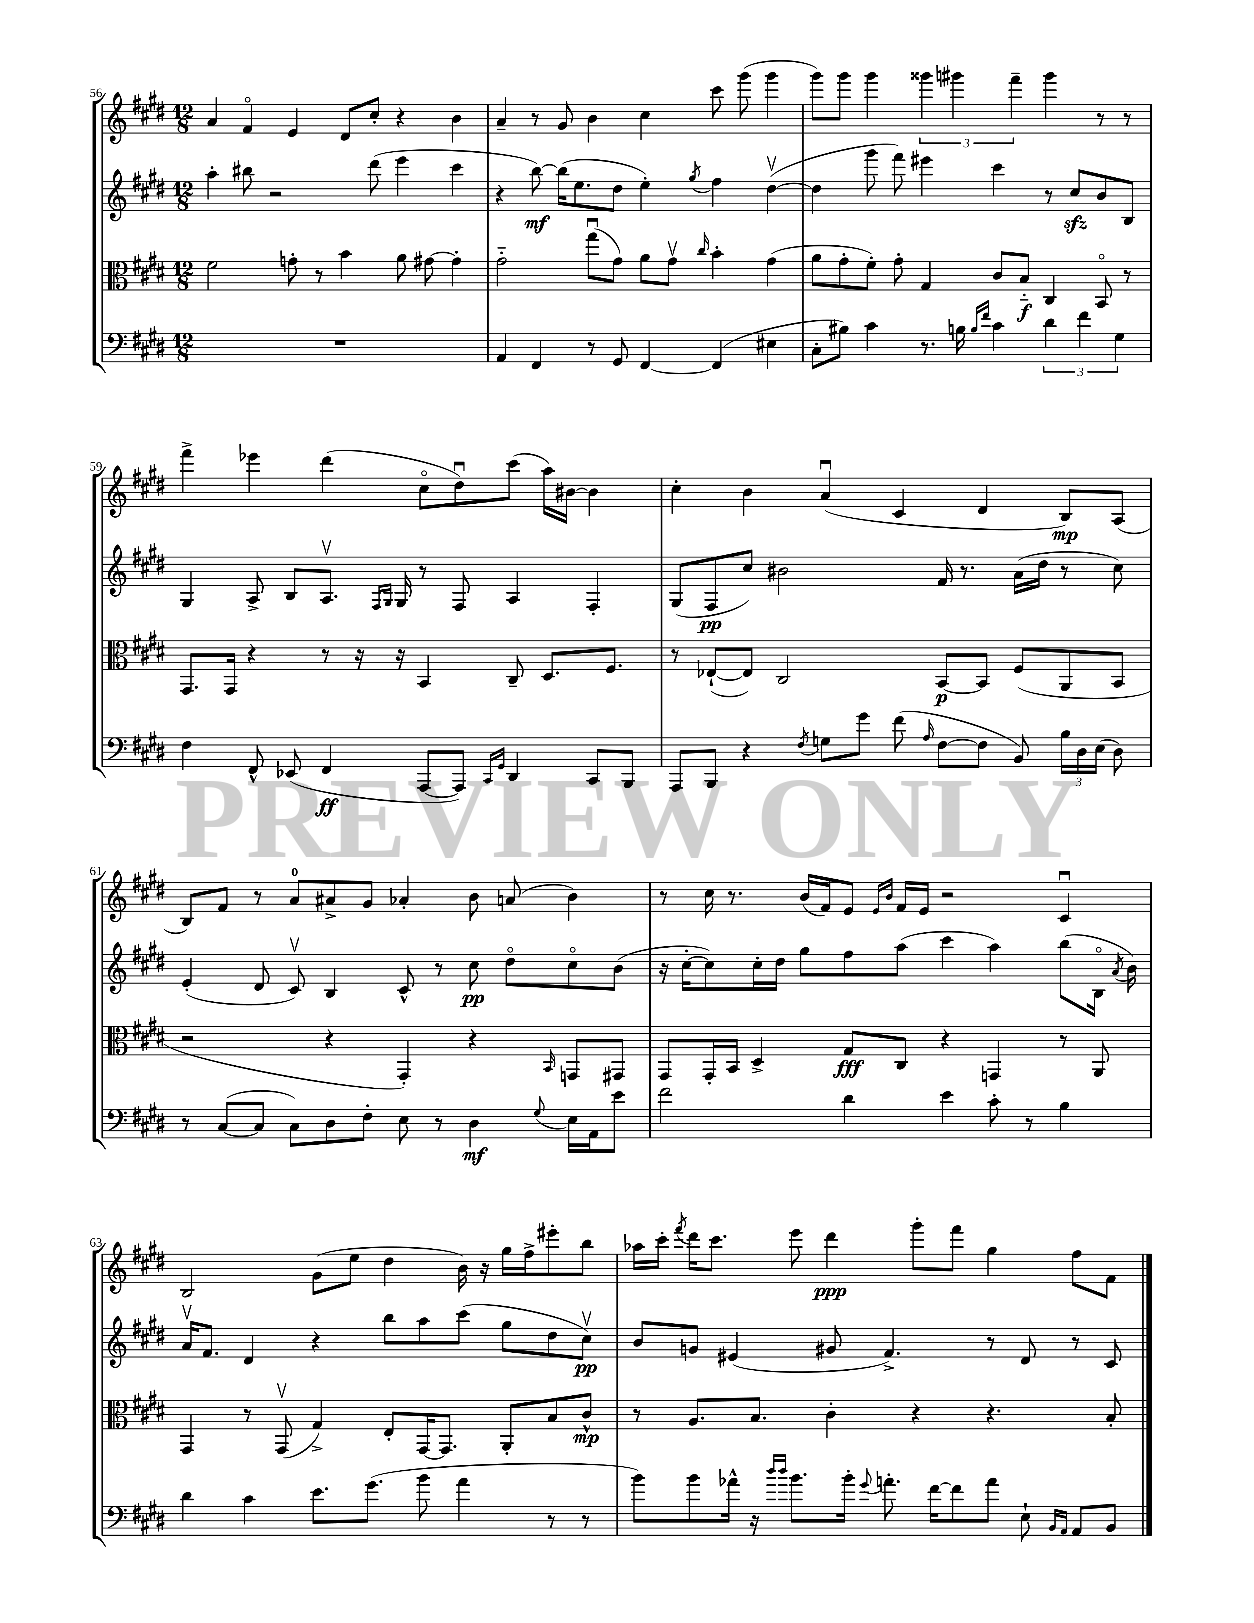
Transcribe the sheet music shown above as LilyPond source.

<<
\new StaffGroup <<
\new Staff = "s0" {
    \clef treble \key e \major \numericTimeSignature \time 12/8
    \autoBeamOff a'4 fis'4\flageolet e'4 dis'8[ cis''8]-. r4 b'4 |
    a'4-- r8 gis'8 b'4 cis''4 cis'''8 gis'''8( gis'''4 |
    gis'''8[) gis'''8] gis'''4 \tuplet 3/2 { gisis'''4 gis'''4 fis'''4-- } gis'''4 r8 r8 |
    fis'''4-> ees'''4 dis'''4( cis''8[\flageolet dis''8\downbow) cis'''8]( a''16[) bis'16]~ bis'4 |
    cis''4-. b'4 a'4\downbow( cis'4 dis'4 b8[\mp) a8]( |
    b8[) fis'8] r8 a'8[-0 ais'8-> gis'8] aes'4-. b'8 a'8( b'4) |
    r8 cis''16 r8. b'16[( fis'16) e'8] \grace { e'16[ b'16] } fis'16[ e'16] r2 cis'4\downbow |
    b2 gis'8[( e''8] dis''4 b'16) r16 gis''16[ fis''16-> eis'''8-. b''8] |
    aes''16[ cis'''16]-. \acciaccatura { fis'''8 } dis'''16[ cis'''8.] e'''8 dis'''4\ppp gis'''8[-. fis'''8] gis''4 fis''8[ fis'8] \bar "|." |
}
\new Staff = "s1" {
    \clef treble \key e \major \numericTimeSignature \time 12/8
    \autoBeamOff a''4-. bis''8 r2 dis'''8( e'''4 cis'''4 |
    r4 b''8~\mf) b''16[( e''8. dis''8] e''4-.) \acciaccatura { gis''8 } fis''4 dis''4~\upbow( |
    dis''4 gis'''8 fis'''8) eis'''4 cis'''4 r8 cis''8[\sfz b'8 b8] |
    gis4 a8-> b8[ a8.]\upbow \grace { fis16[ gis16] } gis16 r8 fis8 a4 fis4-. |
    gis8[( fis8\pp cis''8]) bis'2 fis'16 r8. a'16[( dis''16] r8 cis''8) |
    e'4-.( dis'8 cis'8\upbow) b4 cis'8-^ r8 cis''8\pp dis''8[\flageolet cis''8\flageolet b'8]( |
    r16 cis''16[~-. cis''8) cis''16-. dis''16] gis''8[ fis''8 a''8]( cis'''4 a''4) b''8[( b16]\flageolet \acciaccatura { a'8 } b'16) |
    a'16[\upbow fis'8.] dis'4 r4 b''8[ a''8 cis'''8]( gis''8[ dis''8 cis''8]\upbow\pp) |
    b'8[ g'8] eis'4( gis'8 fis'4.->) r8 dis'8 r8 cis'8 \bar "|." |
}
\new Staff = "s2" {
    \clef alto \key e \major \numericTimeSignature \time 12/8
    \autoBeamOff fis'2 g'8-. r8 b'4 a'8 gis'8~ gis'4-. |
    gis'2-_ gis''8[\downbow( gis'8]) a'8[ gis'8]\upbow \grace { cis''16 } b'4-. gis'4( |
    a'8[ gis'8-. fis'8]-.) gis'8-. gis4 cis'8[ b8]-_\f cis4 b,8\flageolet r8 |
    gis,8.[ gis,16] r4 r8 r16 r16 b,4 cis8-- dis8.[ fis8.] |
    r8 ees8[~-!( ees8]) cis2 b,8[~\p b,8] fis8[( a,8 b,8] |
    r2 r4 gis,4-.) r4 \grace { b,16 } g,8[ gis,8] |
    gis,8[ gis,16-. b,16] dis4-> gis8[\fff cis8] r4 g,4 r8 a,8 |
    gis,4 r8 gis,8\upbow( gis4->) e8[-. gis,16~ gis,8.] a,8[-. b8 cis'8]-^\mp |
    r8 a8.[ b8.] cis'4-. r4 r4. b8-. \bar "|." |
}
\new Staff = "s3" {
    \clef bass \key e \major \numericTimeSignature \time 12/8
    \autoBeamOff R1. |
    a,4 fis,4 r8 gis,8 fis,4~ fis,4( eis4 |
    cis8[-. bis8]) cis'4 r8. b16 \grace { b16[ fis'16] } cis'4 \tuplet 3/2 { dis'4 fis'4 gis4 } |
    fis4 fis,8-^ ees,8( fis,4\ff a,,8[~ a,,8]) \grace { cis,16[ gis,16] } dis,4 cis,8[ b,,8] |
    a,,8[ b,,8] r4 \acciaccatura { fis8 } g8[ gis'8] fis'8( \grace { a16 } fis8[~ fis8] b,8) \tuplet 3/2 { b16[ dis16 e16]( } dis8) |
    r8 cis8[~( cis8] cis8[) dis8 fis8]-. e8 r8 dis4\mf \appoggiatura { gis8 } e16[ a,16 e'8] |
    fis'2 dis'4 e'4 cis'8-. r8 b4 |
    dis'4 cis'4 e'8.[ gis'8.]( b'8 a'4 r8 r8 |
    b'8[) b'8 aes'16]-^ r16 \grace { dis''16[ dis''16] } b'8.[ b'16]-. \appoggiatura { gis'8 } a'8.-. fis'16[~ fis'8 a'8] e8-! \grace { b,16[ a,16] } a,8[ b,8] \bar "|." |
}
>>
>>
\layout { \context { \Score currentBarNumber = #56 } }
